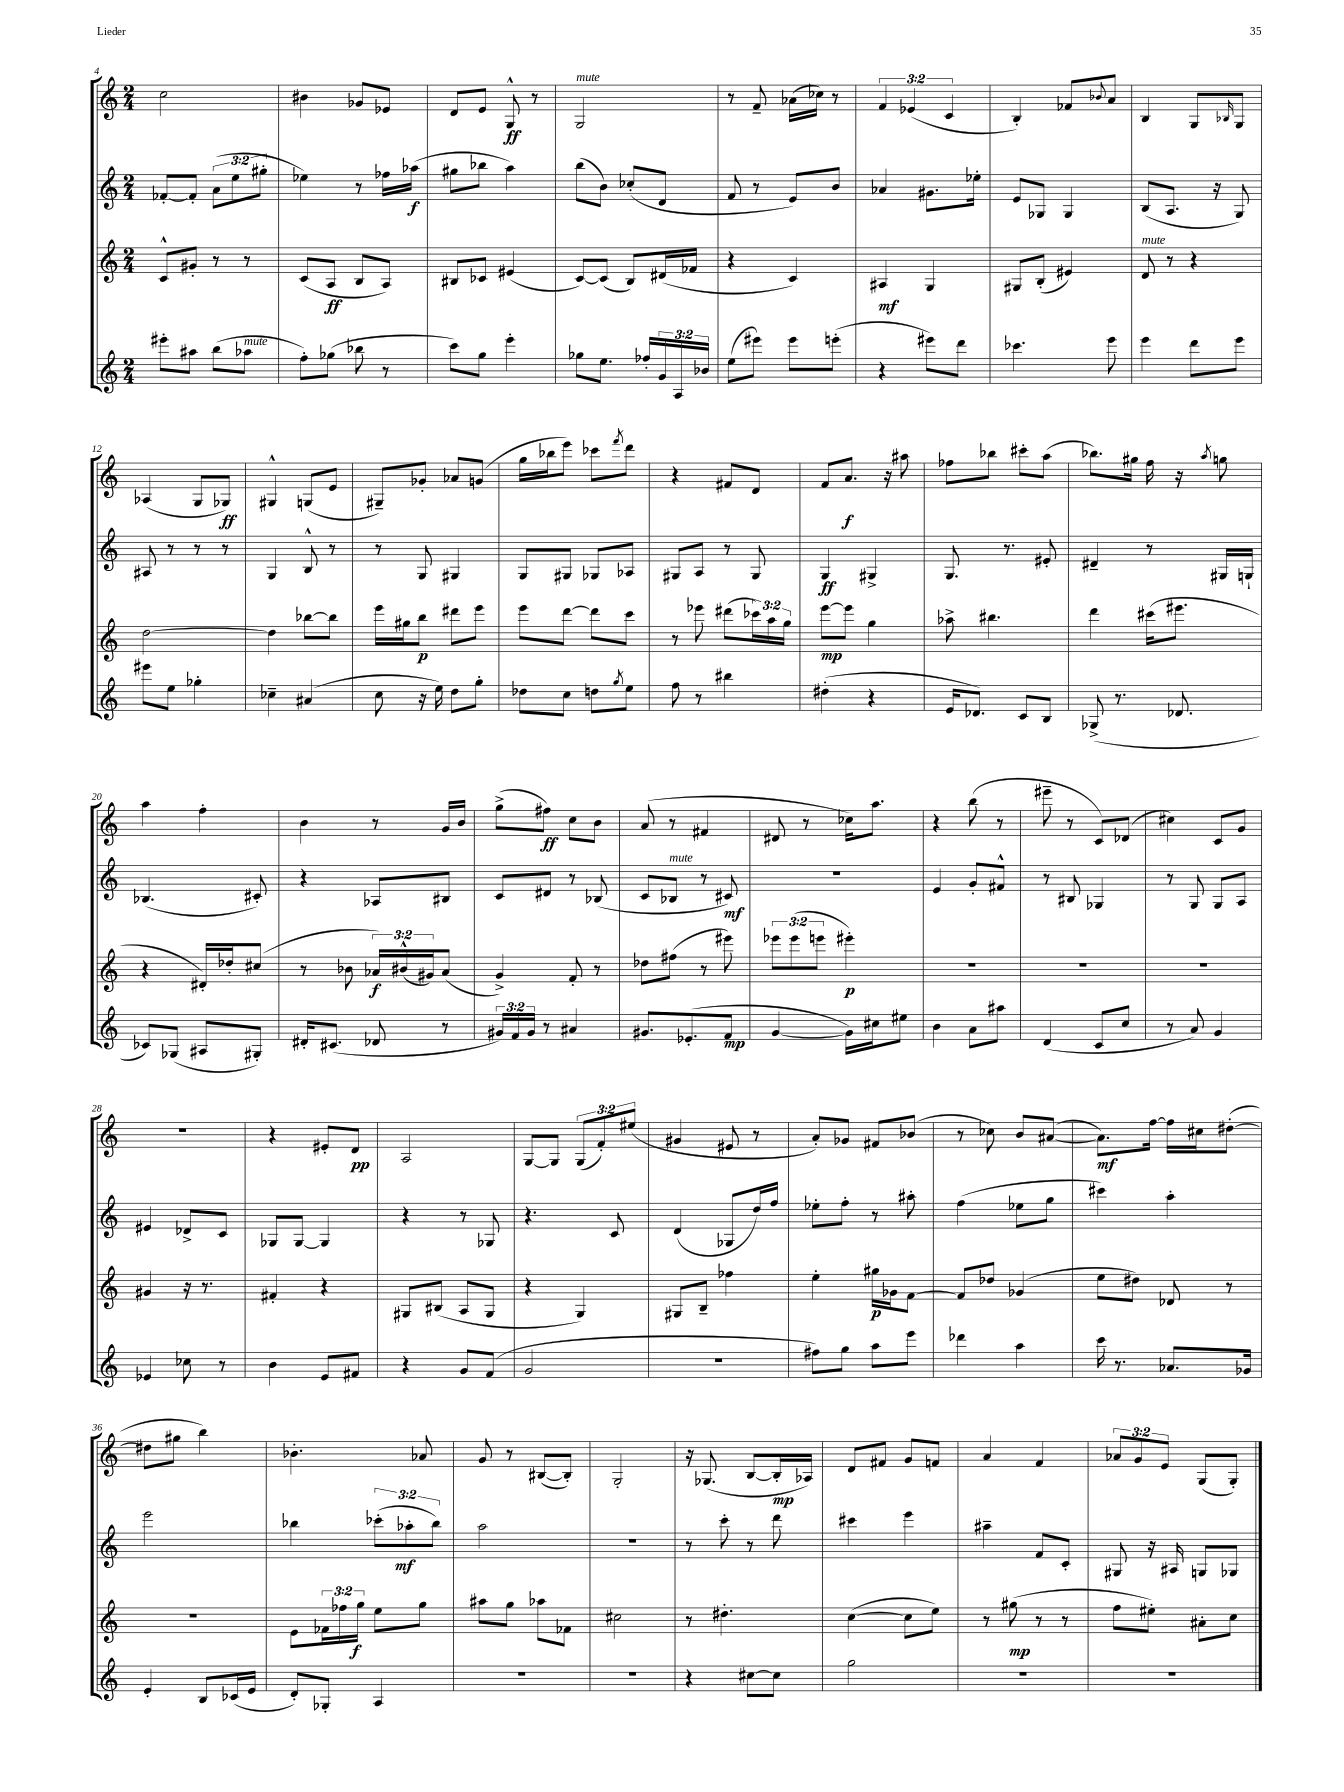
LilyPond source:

<<
\new StaffGroup <<
\new Staff = "s0" {
    \clef treble \key c \major \numericTimeSignature \time 2/4 \override Staff.TupletNumber.text = #tuplet-number::calc-fraction-text
    c''2 |
    bis'4 ges'8 ees'8 |
    d'8 e'8 g8-^\ff r8 |
    g2^\markup { \italic "mute" } |
    r8 f'8-- aes'16( ces''16) r8 |
    \tuplet 3/2 { f'4 ees'4( c'4 } |
    b4-.) fes'8 \appoggiatura { bes'8 } a'8 |
    b4 g8 \grace { bes16 } g8 |
    aes4( g8 ges8\ff) |
    gis4-^ g8( e'8 |
    gis8--) ges'8-. aes'8 g'8( |
    g''16 bes''16 e'''8) ces'''8 \acciaccatura { f'''8 } d'''8 |
    r4 fis'8 d'8 |
    f'8 a'8.\f r16 ais''8 |
    fes''8 bes''8 cis'''8-. a''8( |
    bes''8.) gis''16 f''16 r16 \acciaccatura { a''8 } g''8 |
    a''4 f''4-. |
    b'4 r8 g'16 b'16 |
    g''8->( fis''8\ff) c''8 b'8 |
    a'8( r8 fis'4 |
    dis'8 r8 ces''16) a''8. |
    r4 b''8( r8 |
    eis'''8-- r8 c'8) des'8( |
    cis''4) c'8 g'8 |
    r2 |
    r4 eis'8-. d'8\pp |
    a2 |
    g8~ g8 \tuplet 3/2 { g8( f'8-.) eis''8( } |
    gis'4 eis'8 r8 |
    a'8-.) ges'8 fis'8 bes'8( |
    r8 ces''8) b'8 ais'8~( |
    ais'8.\mf) f''16~ f''16 cis''16 dis''8~-.( |
    dis''8 gis''8 b''4) |
    bes'4.-. aes'8 |
    g'8 r8 bis8~( bis8-.) |
    g2-. |
    r16 ges8.( b8~ b16-.\mp aes16) |
    d'8 fis'8 g'8 f'8 |
    a'4 f'4 |
    \tuplet 3/2 { aes'8 g'8 e'8 } g8( g8-.) \bar "|." |
}
\new Staff = "s1" {
    \clef treble \key c \major \numericTimeSignature \time 2/4 \override Staff.TupletNumber.text = #tuplet-number::calc-fraction-text
    fes'8~-. fes'8-. \tuplet 3/2 { a'8( e''8 gis''8-. } |
    ees''4) r8 fes''16 aes''16\f( |
    gis''8 bes''8 a''4) |
    b''8( b'8) ces''8-.( d'8 |
    f'8 r8 e'8) b'8 |
    aes'4 gis'8. ees''16-. |
    e'8 ges8 ges4 |
    b8( a8. r16 g8) |
    ais8 r8 r8 r8 |
    g4 b8-^ r8 |
    r8 g8 gis4 |
    g8 gis8 ges8 aes8 |
    gis8 a8 r8 gis8 |
    g4\ff gis4-> |
    g8. r8. eis'8-. |
    dis'4-- r8 gis16 g16-! |
    bes4.( cis'8-.) |
    r4 aes8 bis8 |
    c'8 dis'8 r8 bes8( |
    c'8 bes8^\markup { \italic "mute" } r8 cis'8\mf) |
    r2 |
    e'4 g'8-. fis'8-^ |
    r8 bis8 ges4 |
    r8 g8 g8 a8 |
    eis'4 des'8-> c'8 |
    ges8 ges8~ ges4 |
    r4 r8 ges8 |
    r4. c'8 |
    d'4( ges8 d''16) f''16 |
    ees''8-. f''8-. r8 ais''8-. |
    f''4( ees''8 g''8 |
    cis'''4) a''4-. |
    e'''2 |
    bes''4 \tuplet 3/2 { ces'''8-.( aes''8-.\mf bes''8) } |
    a''2 |
    r2 |
    r8 c'''8-. r8 d'''8 |
    cis'''4 e'''4 |
    ais''4-- f'8 c'8-. |
    gis8 r16 ais16 g8 ges8 \bar "|." |
}
\new Staff = "s2" {
    \clef treble \key c \major \numericTimeSignature \time 2/4 \override Staff.TupletNumber.text = #tuplet-number::calc-fraction-text
    c'8-^ gis'8-. r8 r8 |
    c'8( a8\ff b8 a8) |
    bis8 ces'8 eis'4( |
    c'8~) c'8( b8) dis'16( fes'16 |
    r4 c'4) |
    ais4\mf g4 |
    gis8 b8-.( eis'4) |
    d'8^\markup { \italic "mute" } r8 r4 |
    d''2~ |
    d''4 bes''8~ bes''8 |
    e'''16 gis''16 b''8\p dis'''8 e'''8 |
    e'''8 d'''8~ d'''8 c'''8 |
    r8 ees'''8 dis'''8( \tuplet 3/2 { ces'''16) a''16 g''16 } |
    e'''8~\mp e'''8 g''4 |
    aes''8-> bis''4. |
    d'''4 cis'''16( eis'''8. |
    r4 dis'16-.) des''16-. cis''8( |
    r8 bes'8 \tuplet 3/2 { aes'16\f) bis'16-^( gis'16) } aes'8( |
    g'4->) f'8-. r8 |
    des''8 fis''8( r8 eis'''8) |
    \tuplet 3/2 { ees'''8 ees'''8( e'''8 } eis'''4-.\p) |
    R2 |
    R2 |
    R2 |
    gis'4 r16 r8. |
    fis'4-. r4 |
    gis8 bis8( a8 gis8 |
    r4 g4) |
    gis8 b8-- fes''4 |
    e''4-. gis''16\p ges'16 f'8~ |
    f'8 des''8 ges'4( |
    e''8 dis''8) des'8 r8 |
    r2 |
    e'8 \tuplet 3/2 { fes'16 fes''16 g''16\f } e''8 g''8 |
    ais''8 g''8 aes''8 fes'8 |
    cis''2 |
    r8 dis''4.-. |
    c''4~( c''8 e''8) |
    r8 gis''8\mp( r8 r8 |
    f''8 eis''8-.) ais'8-. c''8 \bar "|." |
}
\new Staff = "s3" {
    \clef treble \key c \major \numericTimeSignature \time 2/4 \override Staff.TupletNumber.text = #tuplet-number::calc-fraction-text
    eis'''8-. ais''8 b''8( aes''8^\markup { \italic "mute" } |
    f''8-.) ges''8( bes''8 r8 |
    c'''8) g''8 e'''4-. |
    ges''8 e''8. fes''16-. \tuplet 3/2 { g'16 a16 bes'16 } |
    e''8( eis'''8) eis'''8 e'''8-.( |
    r4 eis'''8) d'''8 |
    ces'''4. e'''8 |
    e'''4 d'''8 e'''8 |
    eis'''8 e''8 ges''4-. |
    ces''4-- ais'4( |
    c''8 r16 e''16) d''8 g''8-. |
    des''8 c''8 d''8 \acciaccatura { g''8 } e''8 |
    f''8 r8 bis''4 |
    dis''4-.( r4 |
    e'16 des'8.) c'8 b8 |
    ges8->( r8. des'8. |
    ces'8) ges8( ais8 gis8-.) |
    dis'16-. cis'8.( des'8 r8 |
    \tuplet 3/2 { gis'16) f'16 gis'16 } r8 ais'4 |
    gis'8. ees'8.-.( f'8\mp |
    g'4~ g'16) cis''16 eis''8 |
    b'4 a'8 ais''8 |
    d'4( c'8 c''8 |
    r8 a'8) g'4 |
    ees'4 ces''8 r8 |
    b'4 e'8 fis'8 |
    r4 g'8 f'8( |
    g'2 |
    R2 |
    fis''8) g''8 a''8 e'''8 |
    des'''4 a''4 |
    c'''16 r8. aes'8. ges'16 |
    e'4-. b8 ces'16( e'16 |
    d'8-.) ges8-. a4 |
    R2 |
    R2 |
    r4 cis''8~ cis''8 |
    g''2 |
    R2 |
    R2 \bar "|." |
}
>>
>>
\layout { \context { \Score currentBarNumber = #4 } }
